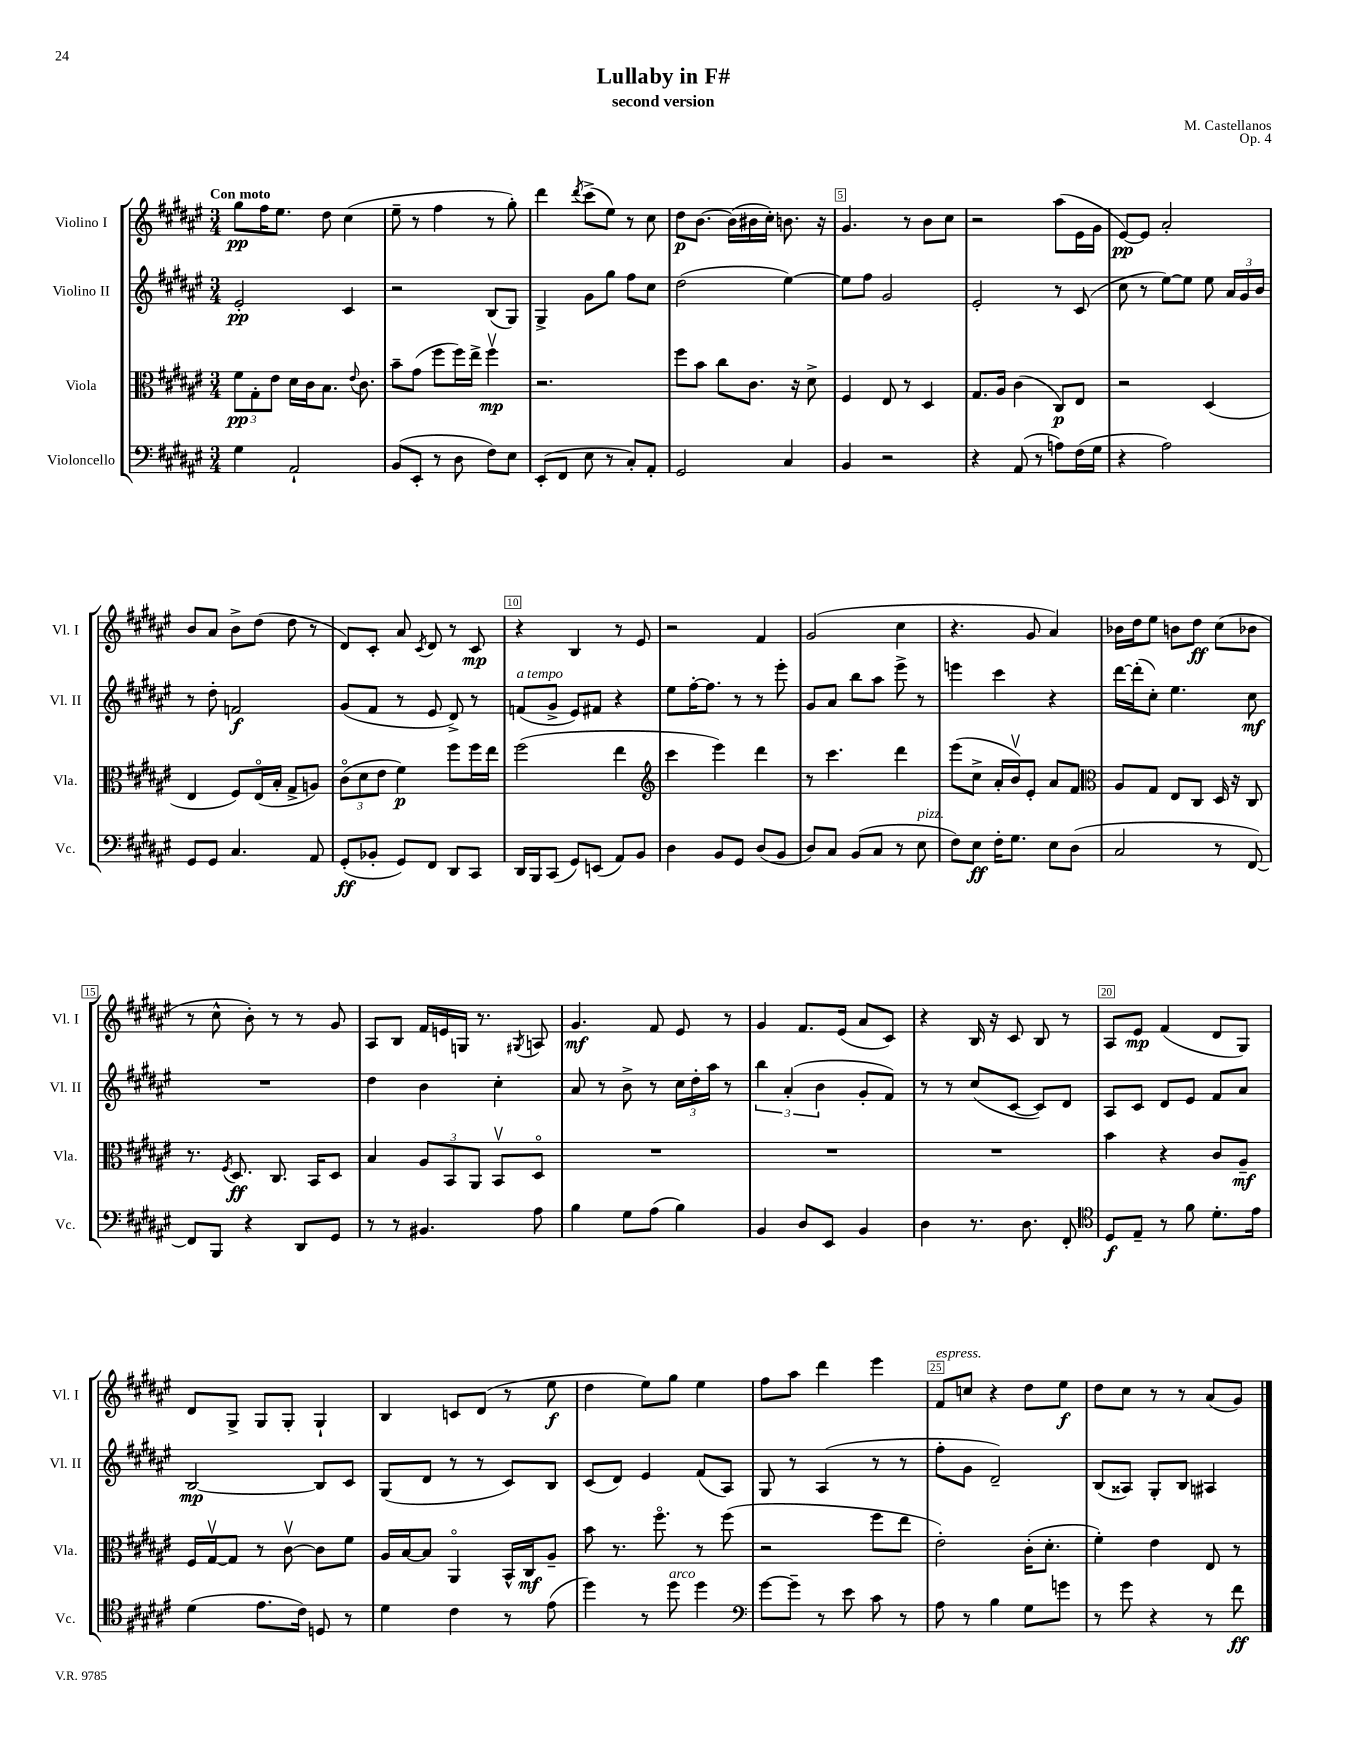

**kern	**kern	**kern	**kern
*staff4	*staff3	*staff2	*staff1
*clefF4	*clefC3	*clefG2	*clefG2
*k[f#c#g#d#a#e#]	*k[f#c#g#d#a#e#]	*k[f#c#g#d#a#e#]	*k[f#c#g#d#a#e#]
*M3/4	*M3/4	*M3/4	*M3/4
4G#\	12f#\L	2e#'/	8gg#\L
.	12G#'\	.	.
.	.	.	16ff#\K
.	12e#\J	.	.
.	.	.	8.ee#\J
2AA#`/	16d#\LL	.	.
.	16c#\J	.	.
.	8.B\J	.	8dd#\
.	.	4c#/	(4cc#\
.	8qqe#/	.	.
.	8.c#\	.	.
=	=	=	=
(8BB/L	8b~\L	2r	8ee#~\
8EE#'/J	(8g#\J	.	8r
8r	8ff#\L	.	4ff#\
8D#\	16ff#\L)	.	.
.	16ee#^\JJ	.	.
8F#\L)	4ff#v\	(8B/L	8r
8E#\J	.	8G#/J)	8gg#'\)
=	=	=	=
(8EE#'/L	2.r	4G#^/	4ddd#\
8FF#/J	.	.	.
.	.	.	8qddd#/
8E#\	.	8g#\L	(8ccc#^\L
8r	.	8gg#\J	8ee#\J)
8C#'/L)	.	8ff#\L	8r
8AA#'/J	.	8cc#\J	8cc#\
=	=	=	=
2GG#/	8ff#\L	(2dd#\	8dd#\L
.	8b\J	.	[8.b\J
.	8cc#\L	.	.
.	.	.	(16b\]LL
.	8.c#\J	.	16b#\
.	.	.	16cc#'\JJ)
4C#/	.	[4ee#\)	8.b\
.	16r	.	.
.	8d#^\	.	.
.	.	.	16r
=	=	=	=
4BB/	4F#/	8ee#\]L	4.g#/
.	.	8ff#\J	.
2r	8E#/	2g#/	.
.	8r	.	8r
.	4D#/	.	8b\L
.	.	.	8cc#\J
=	=	=	=
4r	8.G#/L	2e#'/	2r
.	16A#/Jk	.	.
(8AA#/	(4c#\	.	.
8r	.	.	.
8A\L)	8C#/L)	8r	(8aa#\L
(16F#\L	8E#/J	(8c#/	16e#\L
16G#\JJ	.	.	16g#\JJ
=	=	=	=
4r	2r	8cc#\	[8e#/L)
.	.	8r	8e#/]J
2A#\)	.	[8ee#\L)	2a#'/
.	.	8ee#\]J	.
.	(4D#/	8ee#\	.
.	.	24a#/LL	.
.	.	24g#/	.
.	.	24b/JJ	.
=	=	=	=
8GG#/L	4E#/	8r	8b/L
8GG#/J	.	8dd#'\	8a#/J
4.C#/	8F#/L)	2f/	8b^\L
.	(16E#o/L	.	(8dd#\J
.	16B'/JJ	.	.
.	8G#^/L	.	8dd#\
8AA#/	8A/J)	.	8r
=	=	=	=
(8GG#'/L	(12c#o\L	(8g#/L	8d#/L)
.	12d#\	.	.
8BB-'/J	.	8f#/J	8c#'/J
.	12e#\J	.	.
8GG#/L)	4f#\)	8r	8a#/
.	.	.	8qc#/
8FF#/J	.	8e#/	8d#/
8DD#/L	8ff#\L	8d#^/)	8r
8CC#/J	16ff#\L	8r	8c#/
.	16ee#\JJ	.	.
=	=	=	=
16DD#/LL	(2ff#\	(8f/L	4r
16BBB/J	.	.	.
(8CC#/J	.	8g#^/J	.
8GG#/L)	.	8e#/L)	4B/
(8EE/J	.	8f#/J	.
8AA#/L)	4ee#\	4r	8r
8BB/J	.	.	8e#/
=	=	=	=
*	*clefG2	*	*
4D#\	4ccc#\	8ee#\L	2r
.	.	[16ff#'\K	.
.	.	8.ff#\]J	.
8BB/L	4eee#\)	.	.
8GG#/J	.	8r	.
(8D#/L	4ddd#\	8r	4f#/
8BB/J	.	8eee#'\	.
=	=	=	=
8D#/L)	8r	8g#/L	(2g#/
8C#/J	4.ccc#\	8a#/J	.
(8BB/L	.	8bb\L	.
8C#/J	.	8aa#\J	.
8r	4ddd#\	8eee#^\	4cc#\
8E#\	.	8r	.
=	=	=	=
8F#\L)	(8eee#\L	4eee\	4.r
8E#\J	8cc#^\J	.	.
16F#'\LK	16a#'/LL	4ccc#\	.
8.G#\J	16bv/J)	.	.
.	8e#'/J	.	8g#/
8E#\L	8a#/L	4r	4a#/)
(8D#\J	8f#/J	.	.
=	=	=	=
*	*clefC3	*	*
2C#/	8A#/L	[16ddd#\LL	16b-\LL
.	.	(16ddd#'\]J	16dd#\J
.	8G#/J	8cc#'\J)	8ee#\J
.	8E#/L	4.ee#\	8b\L
.	8C#/J	.	8dd#\J
8r	16D#/	.	(8cc#\L
.	16r	.	.
[8FF#/)	8C#/	8cc#\	8b-\J
=	=	=	=
8FF#/]L	8.r	2.r	8r
8BBB/J	.	.	8cc#^^\
.	8qF#/	.	.
.	8.D#/	.	.
4r	.	.	8b'\)
.	8.C#/	.	8r
8DD#/L	.	.	8r
.	16BB/LK	.	.
8GG#/J	8D#/J	.	8g#/
=	=	=	=
8r	4B/	4dd#\	8A#/L
8r	.	.	8B/J
4.BB#/	12A#/L	4b\	16f#/LL
.	.	.	16e/
.	12BB/	.	.
.	.	.	16G/JJ
.	12AA#/J	.	.
.	.	.	8.r
.	8BBv/L	4cc#'\	.
.	.	.	8qG#/
8A#\	8D#o/J	.	8A/
=	=	=	=
4B\	2.r	8a#/	4.g#/
.	.	8r	.
8G#\L	.	8b^\	.
(8A#\J	.	8r	8f#/
4B\)	.	24cc#\LL	8e#/
.	.	24dd#'\	.
.	.	24aa#\JJ	.
.	.	8r	8r
=	=	=	=
4BB/	2.r	6bb\	4g#/
.	.	(6a#'/	.
8D#/L	.	.	8.f#/L
.	.	6b\	.
8EE#/J	.	.	.
.	.	.	(16e#/Jk
4BB/	.	8g#'/L	8a#/L
.	.	8f#/J)	8c#/J)
=	=	=	=
4D#\	2.r	8r	4r
.	.	8r	.
8.r	.	(8cc#/L	16B/
.	.	.	16r
.	.	[8c#/J	8c#/
8.D#\	.	.	.
.	.	8c#/]L)	8B/
8FF#'/	.	8d#/J	8r
=	=	=	=
*clefC4	*	*	*
8D#/L	4b\	8A#/L	8A#/L
8E#~/J	.	8c#/J	8e#/J
8r	4r	8d#/L	(4f#/
8f#\	.	8e#/J	.
8.d#'\L	8c#/L	8f#/L	8d#/L
.	8A#~/J	8a#/J	8G#/J)
16e#\Jk	.	.	.
=	=	=	=
(4d#\	16F#/LL	[2B/	8d#/L
.	[16G#v/J	.	.
.	8G#/]J	.	8G#^/J
8.e#\L	8r	.	8G#/L
.	[8c#v\	.	8G#'/J
16c#\Jk)	.	.	.
8D/	8c#\]L	8B/]L	4G#`/
8r	8f#\J	8c#/J	.
=	=	=	=
4d#\	16A#/LL	(8G#/L	4B/
.	[16B/J	.	.
.	8B/]J	8d#/J	.
4c#\	4AA#o/	8r	8c/L
.	.	8r	(8d#/J
8r	16BB^^/LL	8c#/L)	8r
.	16C#/J	.	.
(8e#\	8A#~/J	8B/J	8ee#\
=	=	=	=
4dd#\)	8b\	(8c#/L	4dd#\
.	8.r	8d#/J)	.
8r	.	4e#/	8ee#\L)
.	8.ff#o\	.	.
8dd#\	.	.	8gg#\J
4dd#\	8r	(8f#/L	4ee#\
.	(8ff#\	8A#/J)	.
=	=	=	=
*clefF4	*	*	*
[8g#\L	2r	8G#/	8ff#\L
8g#~\]J	.	8r	8aa#\J
8r	.	(4A#/	4ddd#\
8e#\	.	.	.
8c#\	8ff#\L	8r	4eee#\
8r	8ee#\J	8r	.
=	=	=	=
8A#\	2e#'\)	8ff#'\L	8f#/L
8r	.	8g#\J	8cc/J
4B\	.	2d#~/)	4r
8G#\L	(16c#'\LK	.	8dd#\L
.	8.d#'\J	.	.
8g\J	.	.	8ee#\J
=	=	=	=
8r	4f#'\)	(8B/L	8dd#\L
8g#\	.	8A##/J)	8cc#\J
4r	4e#\	8G#'/L	8r
.	.	8B/J	8r
8r	8E#/	4A#/	(8a#/L
8f#\	8r	.	8g#/J)
==	==	==	==
*-	*-	*-	*-
